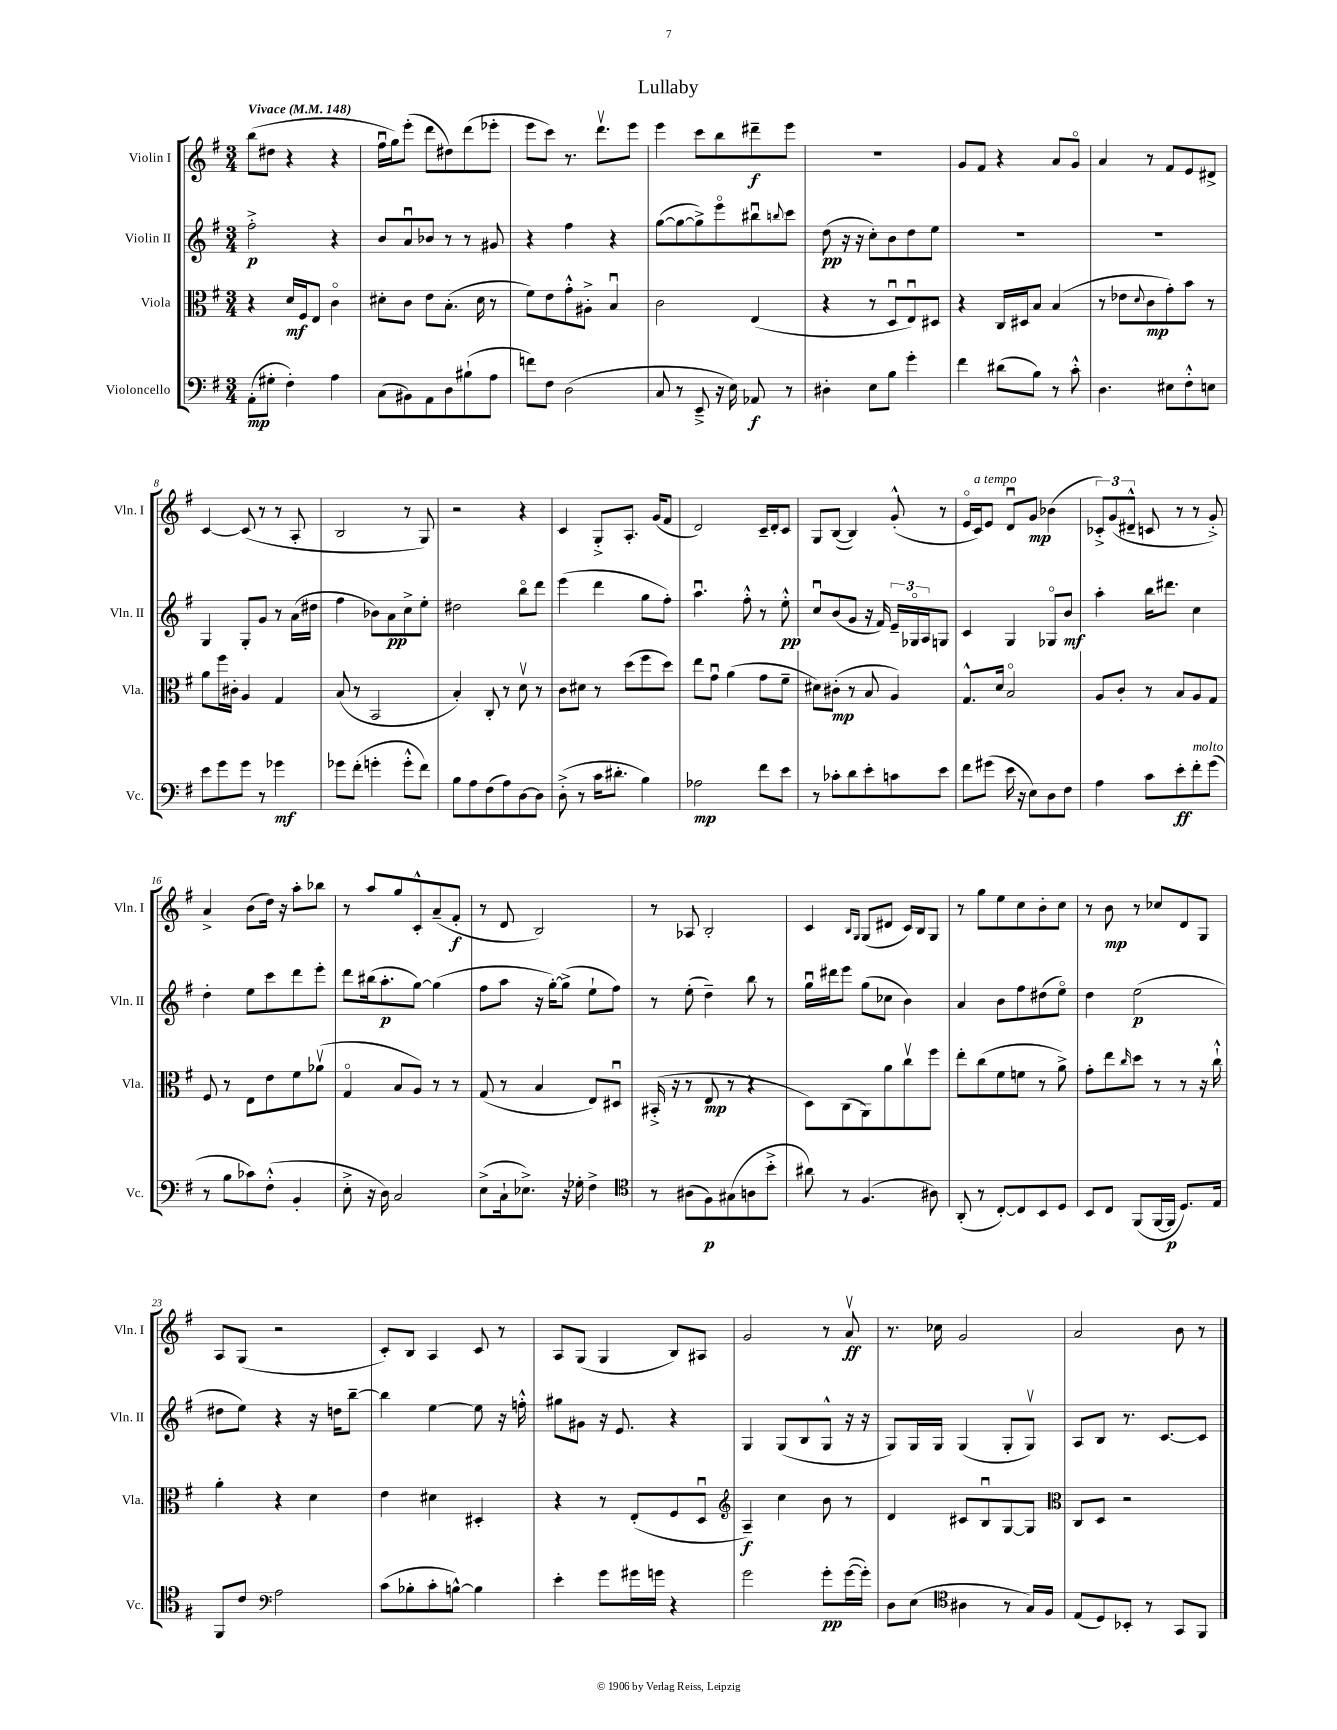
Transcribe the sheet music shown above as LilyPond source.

\header { title = "Lullaby" }
<<
\new StaffGroup <<
\new Staff = "s0" \with { instrumentName = "Violin I" shortInstrumentName = "Vln. I" } {
    \clef treble \key g \major \numericTimeSignature \time 3/4 \tempo "Vivace" 4 = 148
    b''8( dis''8 r4 r4 |
    fis''16\downbow g''16) e'''8-.( d'''8 dis''8) d'''8( ees'''8-. |
    e'''8 c'''8) r8. d'''8.\upbow e'''8 |
    e'''4 c'''8 b''8 dis'''8--\f e'''8 |
    R2. |
    g'8 fis'8 r4 a'8 g'8\flageolet |
    a'4 r8 fis'8 e'8 dis'8-> |
    c'4~ c'8( r8 r8 a8-. |
    b2 r8 g8) |
    r2 r4 |
    c'4 g8-.-> a8.-. g'16( fis'8 |
    d'2) c'16-- d'16-. c'8 |
    g8 b8~( b4) g'8-.-^( r8 |
    e'16\flageolet c'16^\markup { \italic "a tempo" }) e'8 d'8\downbow g'8\mp bes'4( |
    \tuplet 3/2 { ces'8-.->) g'8( dis'8---^ } c'8 r8 r8 g'8-.->) |
    a'4-> b'8( d''16) r16 a''8-. bes''8 |
    r8 a''8 g''8 c'8-.-^ a'8--( fis'8-.\f |
    r8 d'8 b2) |
    r8 aes8 b2-. |
    c'4 \grace { b16 g16 } g8( dis'8 c'16) b16 g8 |
    r8 g''8 e''8 c''8 b'8-. c''8 |
    r8 b'8\mp r8 ces''8 d'8 g8 |
    a8 g8( r2 |
    c'8-.) b8 a4 c'8 r8 |
    a8 g8( g4 b8) ais8 |
    g'2 r8 a'8\upbow\ff |
    r8. ces''16 g'2 |
    a'2 b'8 r8 \bar "|." |
}
\new Staff = "s1" \with { instrumentName = "Violin II" shortInstrumentName = "Vln. II" } {
    \clef treble \key g \major \numericTimeSignature \time 3/4
    fis''2-.->\p r4 |
    b'8 a'8\downbow bes'8 r8 r8 gis'8 |
    r4 fis''4 r4 |
    g''8~( g''8~ g''8->) e'''8\flageolet bis''8\downbow \appoggiatura { b''8 } c'''8 |
    d''8\pp( r16 r16 c''8-.) b'8 d''8 e''8 |
    R2. |
    R2. |
    g4 g8-. g'8 r8 a'16( dis''16 |
    fis''4 bes'8) a'8\pp c''8-> e''8-. |
    dis''2 b''8\flageolet d'''8 |
    e'''4( d'''4 g''8 fis''8-.) |
    a''4.\downbow fis''8-.-^ r8 e''8-.-^\pp |
    c''8\downbow b'8( g'8 r16 fis'16) \tuplet 3/2 { e'16-- ges16\flageolet a16 } g8 |
    c'4 g4 ges8\flageolet b'8\mf |
    a''4-. b''16 dis'''8. c''4 |
    d''4-. e''8 c'''8 d'''8 e'''8-. |
    d'''8 bis''16( a''8.-.\p g''8~) g''4( |
    fis''8 a''8 r16 g''16~-.) g''8->( e''8-! fis''8) |
    r8 e''8-.( d''4--) b''8 r8 |
    g''16\downbow dis'''16 e'''8 g''8( ces''8 b'4) |
    a'4 b'8 fis''8 dis''8( e''8\flageolet) |
    d''4 e''2\p( |
    dis''8 e''8) r4 r16 d''16 b''8~-- |
    b''4 e''4~ e''8 r16 f''16-.-^ |
    gis''8 gis'8 r16 e'8. r4 |
    g4 g8( b8 g8-^ r16 r16 |
    g8) g16 g16 g4( g8-. g8\upbow) |
    a8 b8 r8. c'8.~ c'8 \bar "|." |
}
\new Staff = "s2" \with { instrumentName = "Viola" shortInstrumentName = "Vla." } {
    \clef alto \key g \major \numericTimeSignature \time 3/4
    r4 d'16\mf fis16 e8 c'4\flageolet |
    dis'8-. c'8 e'8 b8.-.( dis'16 r8 |
    fis'8) e'8 g'8-.-^ ais8-.-> b4\downbow |
    c'2 e4( |
    r4 r8 d8\downbow e8\downbow) dis8 |
    r4 c16 dis16 b8 b4( |
    r8 ees'8 \appoggiatura { d'8 } c'8\mp g'8-.) b'8 r8 |
    a'8 fis''16 cis'16-. a4 g4 |
    b8( r8 b,2 |
    b4-.) c8-. r8 d'8\upbow r8 |
    c'8 dis'8 r8 d''8( fis''8 d''8) |
    e''8 g'8\downbow a'4( g'8 fis'8-- |
    dis'8) cis'8-.\mp( r8 b8 a4) |
    g8.-^ d'16 b2\flageolet |
    a8 c'8-. r8 b8 a8 g8 |
    fis8 r8 e8 e'8 fis'8 aes'8\upbow( |
    g4\flageolet b8 a8) r8 r8 |
    g8( r8 b4 e8) dis8\downbow |
    bis,16-.->( r16 r8 e8\mp r8 r4 |
    d8) c8( a,8) a'8 c''8\upbow fis''8 |
    e''8-. c''8( fis'8 f'8 r8 a'8->) |
    g'8-. e''8 \grace { c''16 } d''8 r8 r8 r16 c''16-!-^ |
    a'4-. r4 d'4 |
    e'4 dis'4 dis4-. |
    r4 r8 e8-.( fis8 d8\downbow |
    \clef treble a4--\f) c''4 b'8 r8 |
    d'4 cis'8 b8\downbow g8~ g8 |
    \clef alto c8 d8 r2 \bar "|." |
}
\new Staff = "s3" \with { instrumentName = "Violoncello" shortInstrumentName = "Vc." } {
    \clef bass \key g \major \numericTimeSignature \time 3/4
    a,8-.\mp( gis8-. fis4-.) a4 |
    c8( bis,8) a,8 d8 bis8-!( a8 |
    f'8) fis8 d2( |
    c8 r8 e,8---> r16 e16) aes,8\f r8 |
    dis4-. e8 b8 g'4-. |
    fis'4 dis'8( b8) r8 c'8-.-^ |
    d4. eis8 fis8-.-^ e8 |
    e'8 g'8 g'8 r8 ges'4\mf |
    ges'8 fis'8-.( g'4-. g'8-.-^ fis'8) |
    b8 a8 fis8( a8) d8~ d8 |
    d8-.->( r8 c'16 dis'8.-. b4) |
    aes2\mp fis'8 e'8 |
    r8 ces'8-. d'8 e'8-. c'8 e'8 |
    fis'8 gis'8( e'16 r16 e8) d8 fis8 |
    a4 c'8 e'8-.\ff fis'8-.^\markup { \italic "molto" } g'8( |
    r8 b8 ces'8) fis8-.-^( b,4-. |
    e8-.-> r16 d16) c2 |
    e8->( c16-! ees8.->) r16 ges16-. fis4-> |
    \clef tenor r8 ais8( fis8\p) gis8( a8 b'8-.-> |
    ais'8) r8 fis4.( ais8) |
    a,8-.( r8 c8~-.) c8 b,8 d8 |
    b,8 c8 fis,8( fis,16~ fis,16\p d8.) e16 |
    fis,8 c'8 \clef bass a2 |
    c'8( bes8-. c'8-. b8~-^) b4 |
    e'4-. g'8 gis'16 g'16 r4 |
    g'2 g'8-.\pp g'16~( g'16-.) |
    d8 e8( \clef tenor ais4 r8 g16) fis16 |
    e8( d8) bes,8-. r8 g,8 fis,8 \bar "|." |
}
>>
>>
